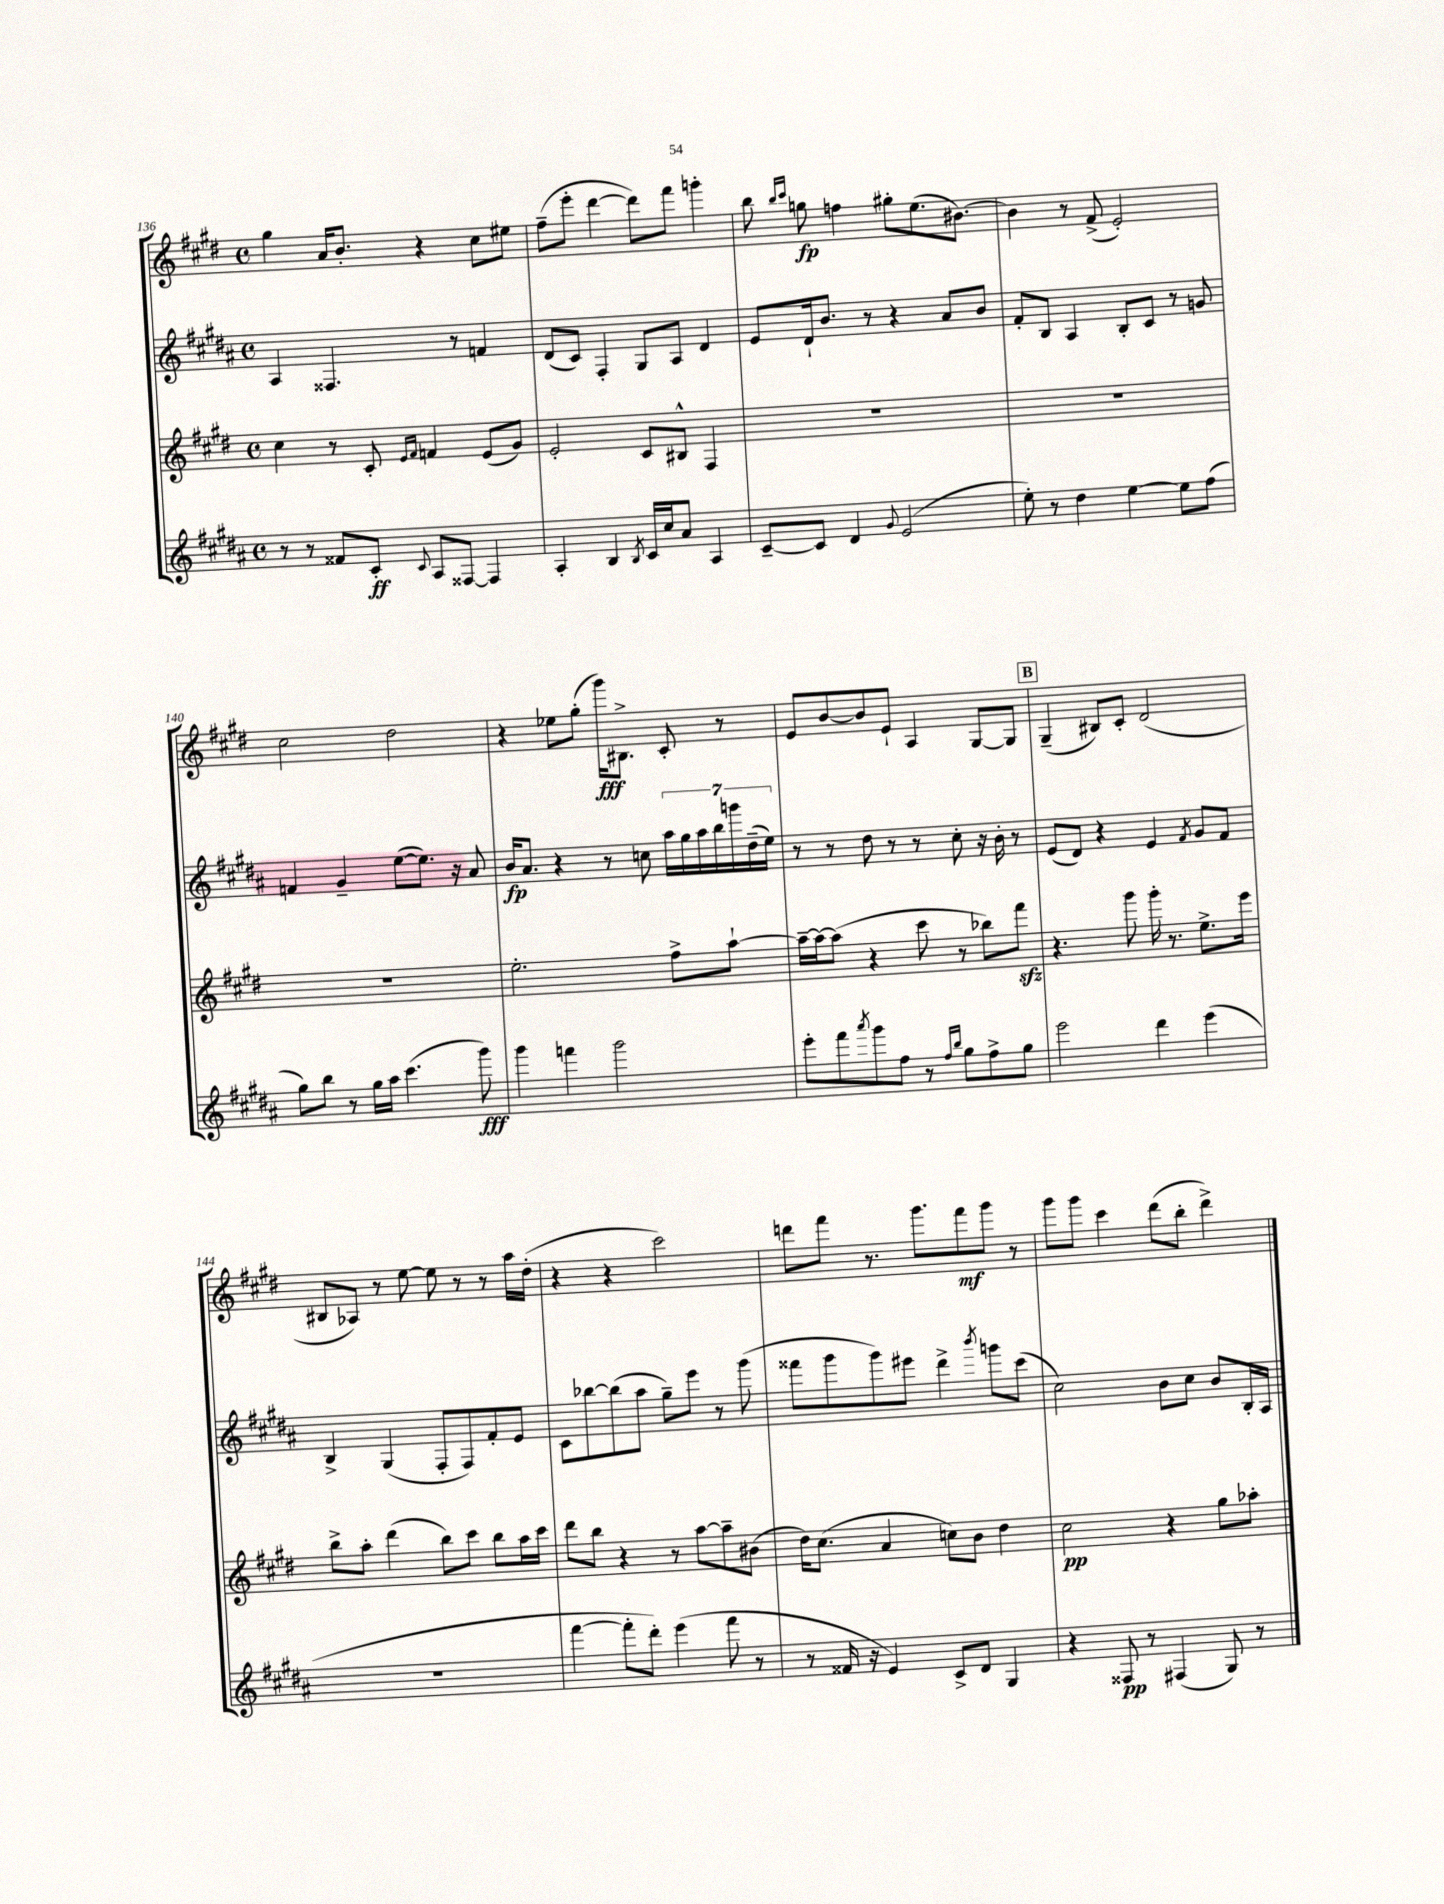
<<
\new StaffGroup <<
\new Staff = "s0" {
    \clef treble \key e \major \defaultTimeSignature \time 4/4
    gis''4 a'16 b'8.-. r4 cis''8 eis''8 |
    fis''8--( e'''8-. dis'''4~ dis'''8) fis'''8 g'''4-. |
    b''8 \grace { b''16 cis'''16 } g''8\fp f''4 gis''8-. e''8.( bis'8.~) |
    bis'4 r8 fis'8->( e'2-.) |
    cis''2 dis''2 |
    r4 ees''8 gis''8-.( gis'''16\fff) bis8.-> cis'8-. r8 |
    e'8 b'8~ b'8 e'8-! a4 gis8~ gis8 |
    \mark \markup { \box "B" } gis4--( bis8) cis'8-. dis'2( |
    bis8 aes8) r8 e''8~ e''8 r8 r8 a''16 dis''16-.( |
    r4 r4 cis'''2) |
    d'''8 fis'''8 r8. gis'''8. fis'''8\mf gis'''8 r8 |
    gis'''8 gis'''8 cis'''4 dis'''8( b''8-. dis'''4->) \bar "|." |
}
\new Staff = "s1" {
    \clef treble \key b \major \defaultTimeSignature \time 4/4
    ais4 fisis4. r8 f'4 |
    dis'8( cis'8) fis4-. gis8 ais8 dis'4 |
    e'8 dis'16-! b'8. r8 r4 ais'8 b'8 |
    fis'8-. b8 ais4 b8-. cis'8 r8 g'8 |
    f'4 gis'4-- e''8~( e''8.) r16 ais'8 |
    b'16\fp ais'8. r4 r8 c''8 \tuplet 7/4 { ais''16 gis''16 ais''16 b''16 g'''16 dis''16--( e''16) } |
    r8 r8 dis''8 r8 r8 cis''8-. r16 b'16-. r8 |
    \mark \markup { \box "B" } e'8( dis'8) r4 e'4 \acciaccatura { fis'8 } gis'8 fis'8 |
    b4-> gis4( fis8-. fis8) fis'8-. e'8 |
    cis'8 bes''8~ bes''8( ais''8 gis''8--) e'''8 r8 gis'''8( |
    fisis'''8 gis'''8 gis'''8) eis'''8 dis'''4-> \acciaccatura { b'''8 } g'''8 cis'''8( |
    cis''2) b'8 cis''8 b'8 b16-. ais16 \bar "|." |
}
\new Staff = "s2" {
    \clef treble \key e \major \defaultTimeSignature \time 4/4
    cis''4 r8 cis'8-. \grace { e'16 fis'16 } f'4 e'8( gis'8) |
    e'2-. cis'8 bis8-^ fis4 |
    R1 |
    R1 |
    R1 |
    e''2.-. fis''8-> a''8~-! |
    a''16~-- a''16~ a''8( r4 cis'''8 r8 bes''8) fis'''8\sfz |
    \mark \markup { \box "B" } r4. gis'''8 gis'''16-. r8. e''8.-> e'''16 |
    b''8-> a''8-. dis'''4( b''8) cis'''8 b''8 a''16 cis'''16 |
    dis'''8 b''8 r4 r8 a''8~ a''8-- bis'8( |
    dis''16) cis''8.( a'4 c''8) b'8 dis''4 |
    cis''2\pp r4 gis''8 aes''8-. \bar "|." |
}
\new Staff = "s3" {
    \clef treble \key b \major \defaultTimeSignature \time 4/4
    r8 r8 fisis'8 cis'8-.\ff \appoggiatura { cis'8 } ais8 fisis8~ fisis4 |
    ais4-. b4 \acciaccatura { b8 } cis'16 cis''16 ais'8 ais4 |
    cis'8~-- cis'8 dis'4 \appoggiatura { gis'8 } e'2( |
    e''8-.) r8 dis''4 e''4~ e''8 fis''8( |
    gis''8) b''8 r8 gis''16 ais''16 cis'''4.( gis'''8\fff) |
    gis'''4 f'''4 gis'''2 |
    e'''8-. fis'''8 \acciaccatura { ais'''8 } gis'''8 fis''8 r8 \grace { fis''16 b''16 } gis''8 fis''8-> gis''8 |
    \mark \markup { \box "B" } e'''2 dis'''4 e'''4( |
    R1 |
    fis'''4~ fis'''8-. dis'''8-.) e'''4( fis'''8 r8 |
    r8 fisis'16 r16 e'4) cis'8-> dis'8 gis4 |
    r4 fisis8\pp r8 fis4( gis8) r8 \bar "|." |
}
>>
>>
\layout { \context { \Score currentBarNumber = #136 } }
